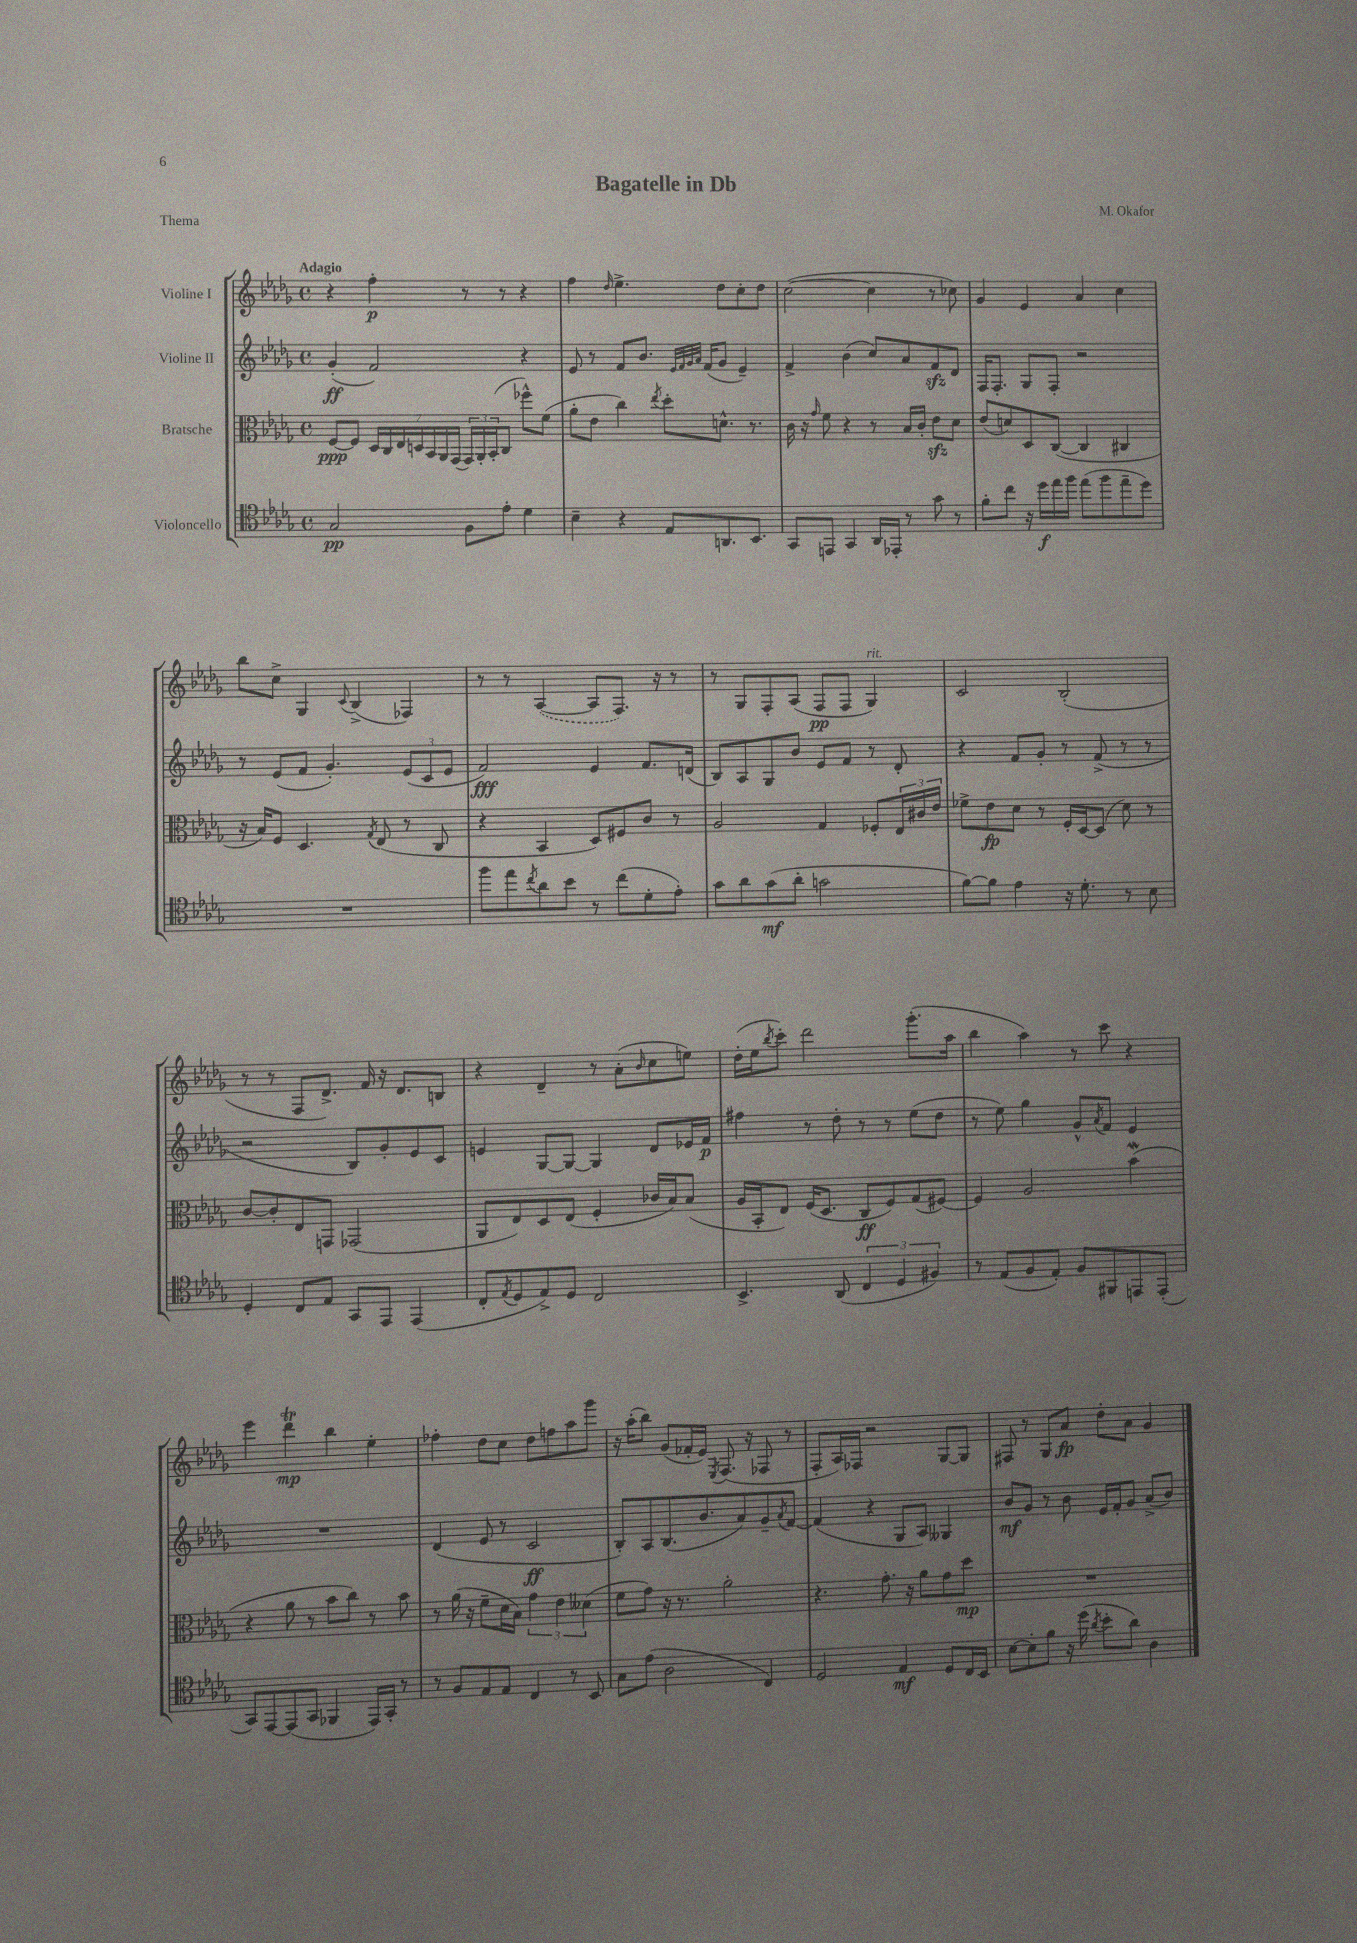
\header { title = "Bagatelle in Db" composer = "M. Okafor" piece = "Thema" }
<<
\new StaffGroup <<
\new Staff = "s0" \with { instrumentName = "Violine I" } {
    \clef treble \key des \major \defaultTimeSignature \time 4/4 \tempo "Adagio"
    r4 f''4-.\p r8 r8 r4 |
    f''4 \grace { des''16 } ees''4.-> des''8 c''8-. des''8 |
    c''2~( c''4 r8 ces''8) |
    ges'4 ees'4 aes'4 c''4 |
    bes''8 c''8-> ges4 \appoggiatura { c'8 } bes4->( fes4) |
    r8 r8 \once \slurDashed aes4~( aes8 f8.) r16 r8 |
    r8 ges8 f8-. aes8( f8\pp f8 ges4^\markup { \italic "rit." }) |
    c'2 bes2-.( |
    r8 r8 f8 des'8.->) f'16 r16 des'8. b8 |
    r4 des'4-- r8 aes'8-.( \grace { bes'16 } c''8 e''8) |
    des''16-.( ees''16 \acciaccatura { bes''8 } c'''8-.) des'''2 ges'''8.-.( aes''16 |
    bes''4 aes''4) r8 c'''8 r4 |
    ees'''4 des'''4\trill\mp bes''4 ees''4-. |
    fes''4-. des''8 c''8 des''8 f''8 aes''8 ges'''8 |
    r16 aes''16-.( bes''8) ges'8( fes'16-. ees'16) \acciaccatura { ees8 } f8.( r16 fes8 r8 |
    f8-. aes16) fes16 r2 ges8~ ges8 |
    fis8 r8 ges8 aes'8\fp des''8-. aes'8 ges'4 \bar "|." |
}
\new Staff = "s1" \with { instrumentName = "Violine II" } {
    \clef treble \key des \major \defaultTimeSignature \time 4/4
    ges'4-.\ff( f'2) r4 |
    ees'8 r8 f'8 bes'8. \grace { ees'32 f'32 ges'32 aes'32 } f'16( ges'8 ees'4--) |
    f'4-> bes'4( c''8) aes'8 f'8\sfz des'8 |
    f16 f8.-. ges8 f8-. r2 |
    r8 ees'8( f'8 ges'4.-.) \tuplet 3/2 { ees'8( c'8 ees'8 } |
    f'2\fff) ees'4 f'8. d'16( |
    bes8) aes8 ges8 bes'8 ees'8 f'8 r8 des'8-. |
    r4 f'8 ges'8-. r8 f'8->( r8 r8 |
    r2 bes8) ges'8-. ees'8 c'8 |
    e'4 ges8~ ges8~ ges4 des'8 ees'16 f'16\p |
    fis''4 r8 des''8-. r8 r8 ees''8( des''8 |
    r8 ees''8) ges''4 ges'8-^ \acciaccatura { aes'8 } f'8 ees'4 |
    R1 |
    des'4( ees'8 r8 c'2\ff |
    bes8-.) aes8 bes8.( bes'8. aes'8) ges'8-- \acciaccatura { aes'8 } f'8~ |
    f'4( r4 ges8 aes8) geses4 |
    bes'8\mf ges'8 r8 bes'8 ees'16 f'16-. ges'8 aes'8->( bes'8) \bar "|." |
}
\new Staff = "s2" \with { instrumentName = "Bratsche" } {
    \clef alto \key des \major \defaultTimeSignature \time 4/4
    f8~\ppp f8 \tuplet 7/4 { des16 c16 ees16 d16 bes,16 aes,16 ges,16( } \tuplet 3/2 { ges,16) aes,16-. bes,16-.( } c8 fes''8-^) f'8( |
    aes'8-. ees'8 c''4) \acciaccatura { ees''8 } des''8-. d'8.-^ r8. |
    c'16 r16 \grace { ges'16 } f'8 r4 r8 bes16 c'16-. ees'8\sfz des'8 |
    ees'8( d'8) des8 c8~( c4 cis4 |
    r16 bes16) f8 des4. \acciaccatura { ges8 } ees8( r8 c8 |
    r4 bes,4 des8) fis8 c'8 r8 |
    aes2 ges4 fes8-. \tuplet 3/2 { ees16 cis'16 ees'16 } |
    fes'8-> ees'8\fp des'8 r8 f16-. des16~ des8( des'8) r8 |
    c'8~ c'8-. ees8 g,8 ges,2( |
    aes,8 ees8) des8 ees8( f4-. ces'16 bes16) bes8( |
    aes16 bes,16-. ees8) f16( des8. c8\ff f8) ges8( fis8~) |
    fis4 aes2 bes'4\mordent( |
    r4 aes'8 r8 bes'8 c''8) r8 bes'8 |
    r8 aes'16( r16 f'8-- des'16 bes16) \tuplet 3/2 { ges'4 ees'4 deses'4( } |
    f'8 ges'8) r16 r8. aes'2-. |
    r4. ges'8.-. r16 aes'8 ges'8 des''8\mp |
    R1 \bar "|." |
}
\new Staff = "s3" \with { instrumentName = "Violoncello" } {
    \clef tenor \key des \major \defaultTimeSignature \time 4/4
    ges2\pp f8 ees'8-. des'4 |
    bes4-- r4 ees8 a,8. bes,8. |
    ges,8 e,8 ges,4 aes,16 ees,16-. r8 ges'8 r8 |
    f'8-. c''8 r16 des''16\f ees''16 f''16 ees''8( f''8 ees''8-- des''8) |
    R1 |
    f''8 ees''8 \acciaccatura { c''8 } aes'8 bes'8 r8 c''8( des'8-. ees'8-.) |
    ges'8 aes'8 ges'8\mf( aes'8-. g'2 |
    f'8~) f'8 ees'4 r16 des'8.-. r8 bes8 |
    des4-. c8 ees8 ges,8 ees,8 ees,4( |
    c8-. \acciaccatura { ees8 } des8 ees8->) des8 c2 |
    bes,4.-> aes,8( \tuplet 3/2 { c4 des4 fis4) } |
    r8 ees8( f8 ees8-.) f8 fis,8 e,8 e,8-.( |
    ges,8) ees,8~ ees,8( ges,8 fes,4 ees,16) ges,16-. r8 |
    r8 f8 ees8 ees8 c4 r8 bes,8 |
    ges8 ees'8( aes2 c4) |
    des2 ees4\mf des8 c16 bes,16 |
    bes8~ bes8-. f'8 r16 des''16( \acciaccatura { aes'8 } bes'8-. aes'8) aes4 \bar "|." |
}
>>
>>
\layout { \context { \Score \remove "Bar_number_engraver" } }
